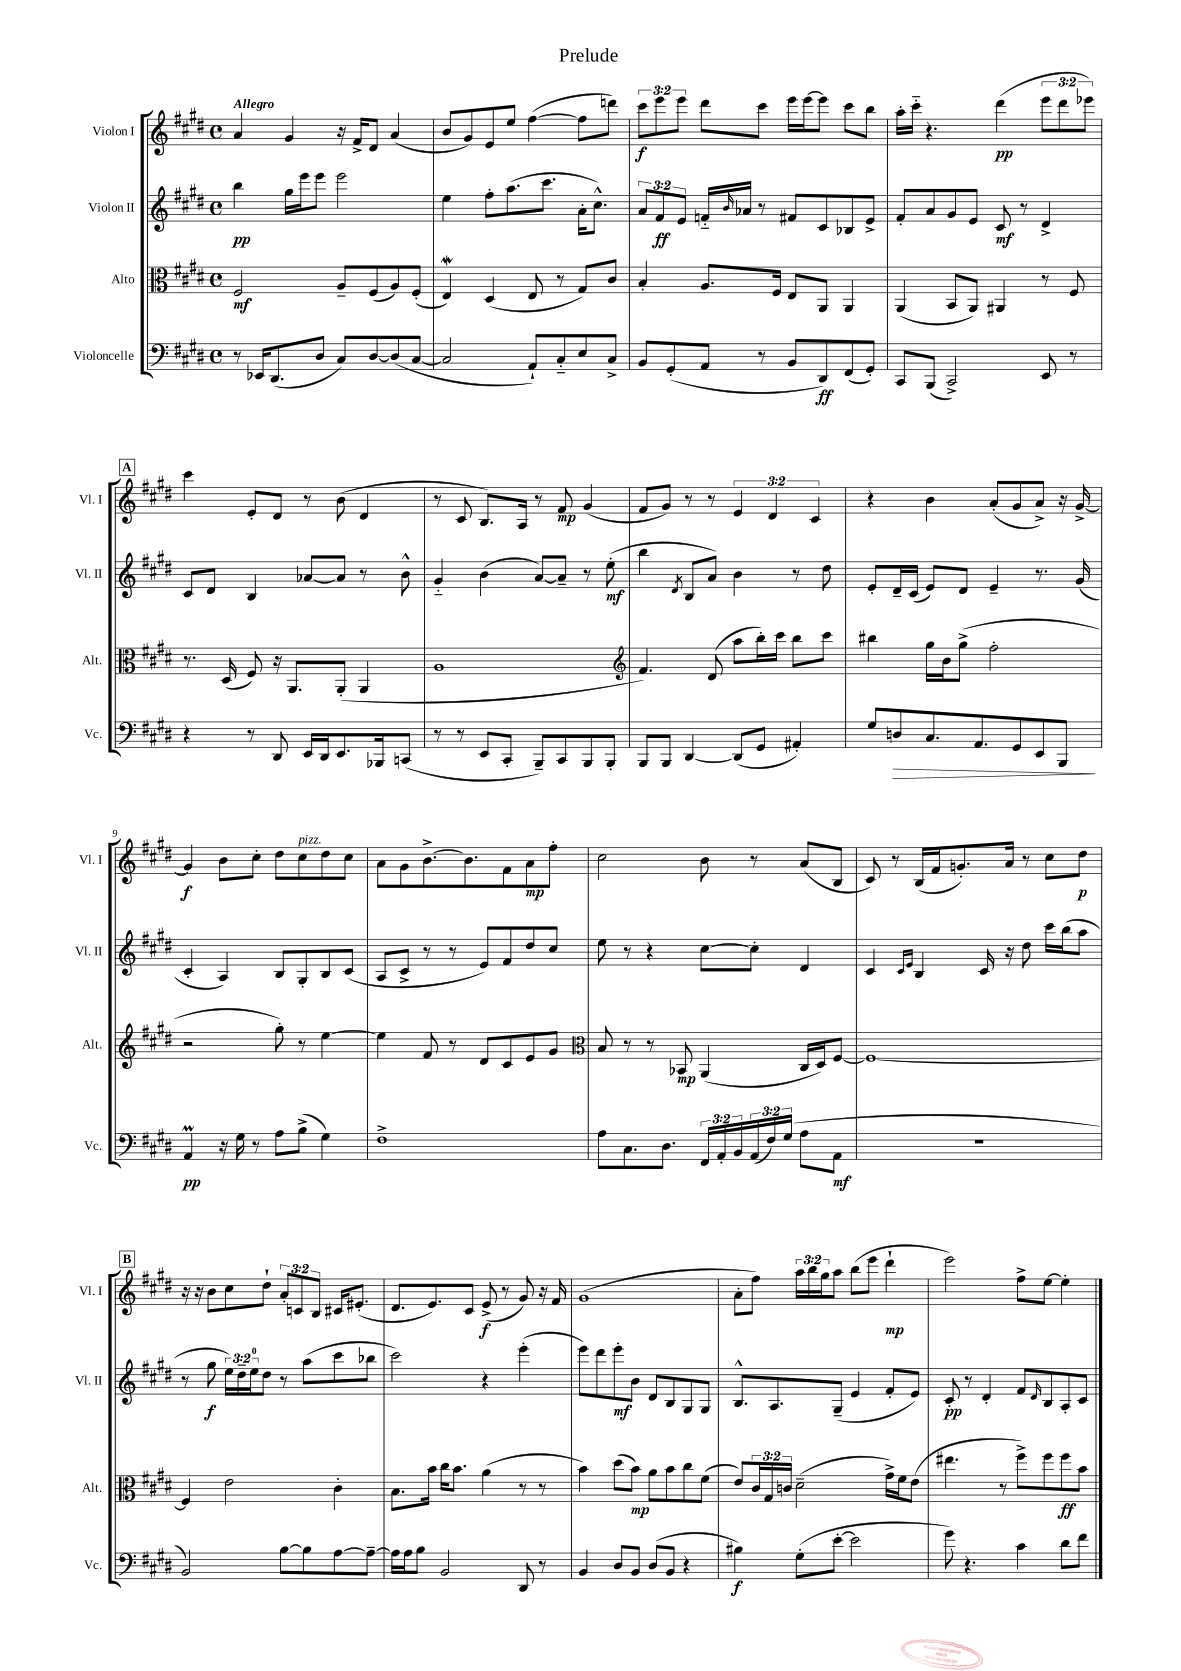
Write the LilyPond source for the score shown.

\header { title = "Prelude" }
<<
\new StaffGroup <<
\new Staff = "s0" \with { instrumentName = "Violon I" shortInstrumentName = "Vl. I" } {
    \clef treble \key e \major \defaultTimeSignature \time 4/4 \override Staff.TupletNumber.text = #tuplet-number::calc-fraction-text \tempo "Allegro"
    a'4 gis'4 r16 fis'16-> dis'8 a'4( |
    b'8 gis'8) e'8 e''8 fis''4~( fis''8 d'''8) |
    \tuplet 3/2 { cis'''8\f e'''8 e'''8 } dis'''8 cis'''8 e'''16 e'''16~ e'''8 cis'''8 b''8 |
    a''16-. cis'''16-_ r4. dis'''4\pp( \tuplet 3/2 { e'''8 dis'''8 ees'''8) } |
    \mark \markup { \box "A" } cis'''4 e'8-. dis'8 r8 b'8( dis'4 |
    r8 cis'8 b8.) a16 r8 fis'8\mp gis'4( |
    fis'8 gis'8) r8 r8 \tuplet 3/2 { e'4 dis'4 cis'4 } |
    r4 b'4 a'8-.( gis'8 a'8->) r16 gis'16~-> |
    gis'4\f b'8 cis''8-. dis''8 cis''8^\markup { \italic "pizz." } dis''8 cis''8 |
    a'8 gis'8 b'8.~-> b'8. fis'8 a'8\mp fis''8-. |
    cis''2 b'8 r8 a'8( b8 |
    cis'8) r8 b16( fis'16 g'8.-.) a'16 r8 cis''8 dis''8\p |
    \mark \markup { \box "B" } r16 r16 b'8 cis''8 dis''8-! \tuplet 3/2 { a'8-. c'8 b8 } cis'16 eis'8.-.( |
    dis'8. e'8.) cis'8 e'8->\f( r8 gis'8) r16 fis'16 |
    gis'1( |
    a'8-. fis''8) \tuplet 3/2 { a''16 b''16 gis''16 } a''8 b''8( e'''8 dis'''4-!\mp |
    e'''2) fis''8-> e''8~ e''4-. \bar "|." |
}
\new Staff = "s1" \with { instrumentName = "Violon II" shortInstrumentName = "Vl. II" } {
    \clef treble \key e \major \defaultTimeSignature \time 4/4 \override Staff.TupletNumber.text = #tuplet-number::calc-fraction-text
    b''4\pp gis''16 e'''16 e'''8 e'''2 |
    e''4 fis''8-. a''8.( cis'''8. a'16-. cis''8.-^) |
    \tuplet 3/2 { a'8 fis'8\ff e'8 } f'16-_ \grace { b'16 } aes'16 r8 fis'8 cis'8 bes8 e'8-> |
    fis'8-. a'8 gis'8 e'8 cis'8\mf r8 dis'4-> |
    \mark \markup { \box "A" } cis'8 dis'8 b4 aes'8~ aes'8 r8 b'8-^ |
    gis'4-_ b'4( a'8~) a'8-- r8 e''8-.\mf( |
    b''4 \acciaccatura { dis'8 } b8 a'8) b'4 r8 dis''8 |
    e'8-. dis'16-- cis'16( e'8) dis'8 e'4-- r8. gis'16( |
    cis'4-. a4) b8 gis8-. b8 cis'8( |
    a8 cis'8-> r8 r8 e'8) fis'8 dis''8 cis''8 |
    e''8 r8 r4 cis''8~ cis''8-. dis'4 |
    cis'4 \grace { cis'16 e'16 } b4 cis'16 r16 dis''8 cis'''16 b''16( a''8 |
    \mark \markup { \box "B" } r8 gis''8\f \tuplet 3/2 { e''16) dis''16-- e''16-0 } dis''8 r8 a''8( cis'''8 bes''8 |
    cis'''2) r4 e'''4-.( |
    e'''8) dis'''8 e'''8-.\mf b'8 dis'8 b8 gis8 gis8 |
    b8.-^ a8. gis8--( e'4 fis'8-. e'8) |
    cis'8-.\pp r8 dis'4-. fis'8 \grace { dis'16 } b8 a8-. cis'8 \bar "|." |
}
\new Staff = "s2" \with { instrumentName = "Alto" shortInstrumentName = "Alt." } {
    \clef alto \key e \major \defaultTimeSignature \time 4/4 \override Staff.TupletNumber.text = #tuplet-number::calc-fraction-text
    fis2\mf a8-- fis8( a8) fis8-.( |
    e4\mordent) dis4( e8 r8 gis8) cis'8 |
    b4-. a8. fis16 e8 a,8 a,4 |
    a,4( b,8 a,8) ais,4 r8 fis8 |
    \mark \markup { \box "A" } r8. dis16( fis8) r16 a,8. a,8-.( a,4 |
    a1 |
    \clef treble fis'4.) dis'8( a''8 b''16-.) cis'''16 b''8 cis'''8 |
    bis''4 gis''16 b'16 gis''8->( fis''2-. |
    r2 gis''8-.) r8 e''4~ |
    e''4 fis'8 r8 dis'8 cis'8 e'8 gis'8 |
    \clef alto b8 r8 r8 bes,8\mp a,4( cis16 dis16) fis8~ |
    fis1~ |
    \mark \markup { \box "B" } fis4 e'2 cis'4-. |
    b8. b'16 cis''16 b'8. a'4( r8 r8 |
    b'4) dis''8( b'8\mp) a'8 b'8 cis''8 fis'8( |
    e'8) \tuplet 3/2 { cis'16 gis16 c'16 } dis'2--( gis'16->) fis'16 e'8( |
    eis''4. r8 fis''8->) fis''8 fis''8\ff b'8 \bar "|." |
}
\new Staff = "s3" \with { instrumentName = "Violoncelle" shortInstrumentName = "Vc." } {
    \clef bass \key e \major \defaultTimeSignature \time 4/4 \override Staff.TupletNumber.text = #tuplet-number::calc-fraction-text
    r8 ees,16 dis,8.( dis8 cis8) dis8~ dis8( cis8~ |
    cis2 a,8-!) cis8-_ e8 cis8-> |
    b,8 gis,8-.( a,8 r8 b,8 dis,8\ff) fis,8( gis,8-.) |
    cis,8 b,,8( cis,2->) e,8 r8 |
    \mark \markup { \box "A" } r4 r8 dis,8 e,16 dis,16 e,8. bes,,16 c,8( |
    r8 r8 e,8 cis,8-. b,,8--) cis,8 b,,8 b,,8-. |
    b,,8 b,,8 dis,4~ dis,8( gis,8 ais,4-.) |
    gis8 d8\> cis8. a,8. gis,8 e,8 b,,8\! |
    a,4\prall\pp r16 gis16 r8 a8 b8->( gis4) |
    fis1-> |
    a8 cis8. dis8. \tuplet 3/2 { fis,16 a,16-. b,16 } \tuplet 3/2 { a,16( fis16) gis16( } a8 a,8\mf |
    r1 |
    \mark \markup { \box "B" } b,2) b8~ b8 a8~ a8~-- |
    a16 a16 b8 b,2 dis,8 r8 |
    b,4 dis8 b,8 dis8( b,8 r4 |
    bis4\f) gis8-.( e'8~-. e'2 |
    gis'8) r4. cis'4 dis'8 fis'8 \bar "|." |
}
>>
>>
